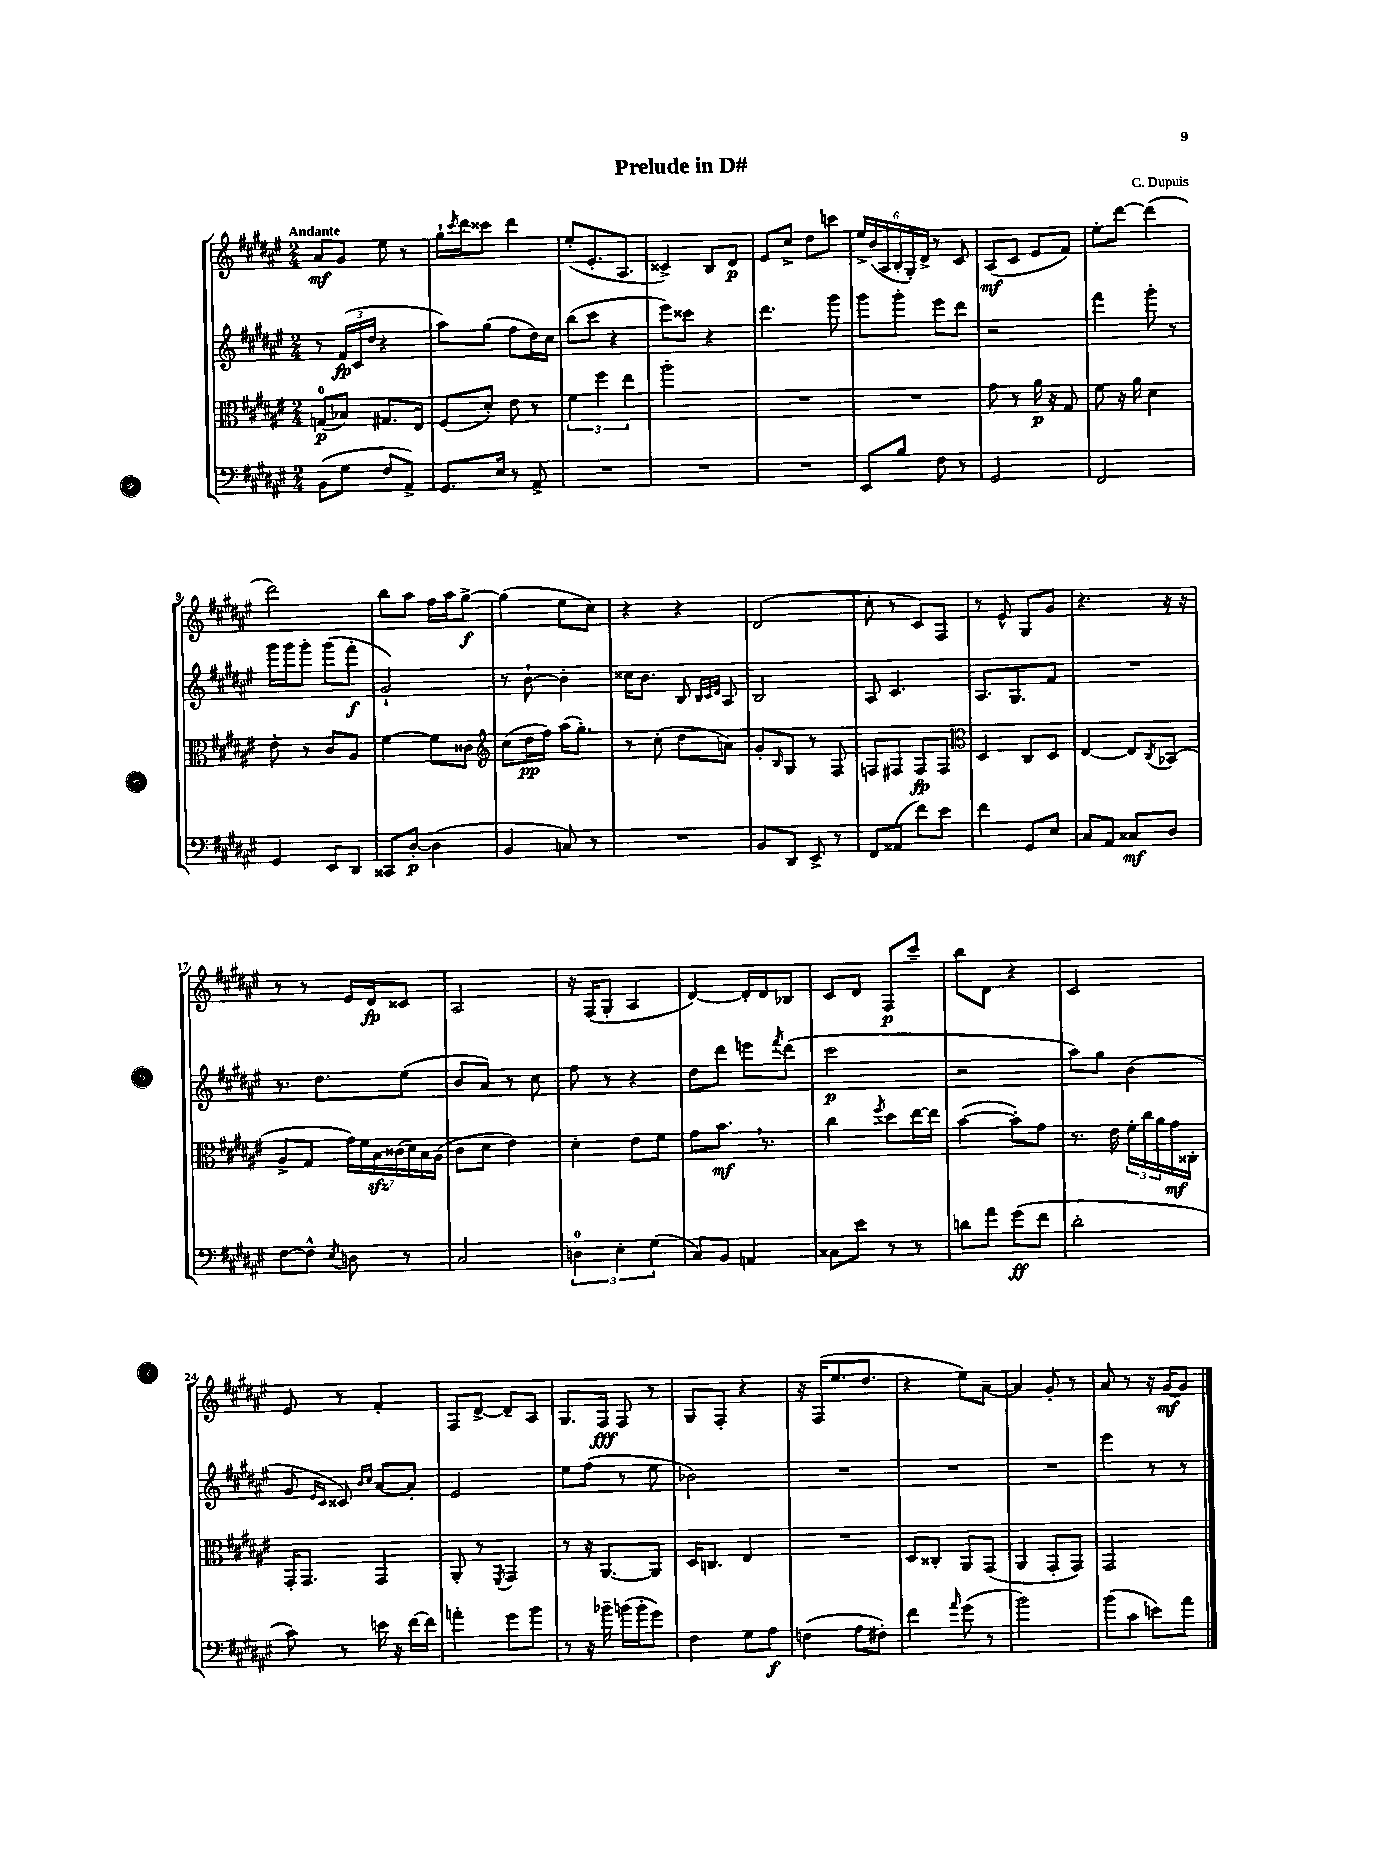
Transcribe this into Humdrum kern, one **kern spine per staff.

**kern	**dynam	**kern	**dynam	**kern	**dynam	**kern	**dynam
*part4	*part4	*part3	*part3	*part2	*part2	*part1	*part1
*staff4	*staff4	*staff3	*staff3	*staff2	*staff2	*staff1	*staff1
*clefF4	*	*clefC3	*	*clefG2	*	*clefG2	*
*k[f#c#g#d#a#e#]	*	*k[f#c#g#d#a#e#]	*	*k[f#c#g#d#a#e#]	*	*k[f#c#g#d#a#e#]	*
*M2/4	*	*M2/4	*	*M2/4	*	*M2/4	*
=1	=1	=1	=1	=1	=1	=1	=1
!	!	!	!	!	!	!LO:TX:a:B:t=Andante	!
(8BB\L	.	(8Gn/L	p	8r	.	8a#/L	mf
8G#\J	.	8B-X/J)	.	(24f#/LL	fp	8g#/J	.
.	.	.	.	24c#/	.	.	.
.	.	.	.	24dd#/JJ	.	.	.
8F#/L	.	8.G#X/L	.	4r	.	8ee#\	.
8AA#^/J)	.	.	.	.	.	8r	.
.	.	16E#/Jk	.	.	.	.	.
=2	=2	=2	=2	=2	=2	=2	=2
8.GG#/L	.	(8F#/L	.	8aa#\L)	.	16gg#`\LL	.
.	.	.	.	.	.	8qccc#/	.
.	.	.	.	.	.	16ddd#\J	.
.	.	8d#'/J)	.	(8gg#\J	.	8ccc##X\J	.
16E#/Jk	.	.	.	.	.	.	.
8r	.	8e#\	.	8ff#\L	.	4ddd#\	.
8AA#^/	.	8r	.	16dd#\L)	.	.	.
.	.	.	.	16cc#\JJ	.	.	.
=3	=3	=3	=3	=3	=3	=3	=3
2r	.	6f#\	.	(8bb\L	.	(8ee#'/L	.
.	.	.	.	8ccc#\J	.	8.e#'/	.
.	.	6ff#\	.	.	.	.	.
.	.	.	.	4r	.	.	.
.	.	.	.	.	.	8.A#/J	.
.	.	6ee#\	.	.	.	.	.
=4	=4	=4	=4	=4	=4	=4	=4
2r	.	2aa#'\	.	8eee#\L)	.	4c##X^/)	.
.	.	.	.	8ccc##X\J	.	.	.
.	.	.	.	4r	.	8B/L	.
.	.	.	.	.	.	8d#/J	p
=5	=5	=5	=5	=5	=5	=5	=5
2r	.	2r	.	4.ddd#\	.	8e#/L	.
.	.	.	.	.	.	8cc#^/J	.
.	.	.	.	.	.	8dd#\L	.
.	.	.	.	8ggg#\	.	8cccn\J	.
=6	=6	=6	=6	=6	=6	=6	=6
8EE#/L	.	2r	.	8ggg#\L	.	24ee#^/LL	.
.	.	.	.	.	.	(24b/	.
.	.	.	.	.	.	24A#/	.
8B/J	.	.	.	8ggg#'\J	.	24B'/	.
.	.	.	.	.	.	24G#'/)	.
.	.	.	.	.	.	24d#^/JJ	.
8F#\	.	.	.	8eee#\L	.	8r	.
8r	.	.	.	8ddd#\J	.	8c#/	.
=7	=7	=7	=7	=7	=7	=7	=7
2GG#/	.	8g#\	.	2r	.	(8A#/L	mf
.	.	8r	.	.	.	8c#/J	.
.	.	16a#\	p	.	.	8e#/L	.
.	.	16r	.	.	.	.	.
.	.	8G#/	.	.	.	8f#/J)	.
=8	=8	=8	=8	=8	=8	=8	=8
2FF#/	.	8f#\	.	4fff#\	.	8ee#'\L	.
.	.	16r	.	.	.	[8ddd#\J	.
.	.	16a#\	.	.	.	.	.
.	.	4d#\	.	8ggg#'\	.	(4ddd#\]	.
.	.	.	.	8r	.	.	.
!!LO:LB:g=z
=9	=9	=9	=9	=9	=9	=9	=9
4GG#/	.	8e#'\	.	16ggg#\LL	.	2ddd#\)	.
.	.	.	.	16ggg#\J	.	.	.
.	.	8r	.	8ggg#'\J	.	.	.
8EE#/L	.	8c#/L	.	(8ggg#\L	.	.	.
8DD#/J	.	8A#/J	.	8fff#'\J	f	.	.
=10	=10	=10	=10	=10	=10	=10	=10
8CC##X/L	.	[4f#\	.	2g#`/)	.	8bb\L	.
[8D#'/J	p	.	.	.	.	8aa#\J	.
(4D#\]	.	8f#\L]	.	.	.	16ff#\LL	.
.	.	.	.	.	.	16aa#\J	.
.	.	8c##X\J	.	.	.	[8gg#^\J	f
=11	=11	=11	=11	=11	=11	=11	=11
*	*	*clefG2	*	*	*	*	*
4BB/	.	(8cc#\L	.	8r	.	(4gg#\]	.
.	.	16dd#\L	pp	[8b`\	.	.	.
.	.	16ff#\JJ)	.	.	.	.	.
8Cn/)	.	(16aa#\KL	.	4b'\]	.	8ee#\L	.
.	.	8.gg#'\J)	.	.	.	.	.
8r	.	.	.	.	.	8cc#\J)	.
=12	=12	=12	=12	=12	=12	=12	=12
2r	.	8r	.	16cc##X\KL	.	4r	.
.	.	.	.	8.b\J	.	.	.
.	.	(8cc#'\	.	.	.	.	.
.	.	8dd#\L	.	8B/	.	4r	.
.	.	.	.	32qqB/LLL	.	.	.
.	.	.	.	32qqc#/	.	.	.
.	.	.	.	32qqd#/JJJ	.	.	.
.	.	8an\J)	.	8A#/	.	.	.
=13	=13	=13	=13	=13	=13	=13	=13
8BB/L	.	8g#'/L	.	2B/	.	(2d#/	.
.	.	16qqB/	.	.	.	.	.
8DD#/J	.	8G#/J	.	.	.	.	.
8EE#^/	.	8r	.	.	.	.	.
8r	.	8F#/	.	.	.	.	.
=14	=14	=14	=14	=14	=14	=14	=14
8FF#/L	.	8Fn/L	.	8A#/	.	8cc#'\	.
(8AA##X/J	.	8F#X/J	.	4.c#/	.	8r	.
8f#\L)	.	8F#/L	fp	.	.	8c#/L)	.
8e#\J	.	8F#/J	.	.	.	8F#/J	.
=15	=15	=15	=15	=15	=15	=15	=15
*	*	*clefC3	*	*	*	*	*
4f#\	.	4D#/	.	8.A#/L	.	8r	.
.	.	.	.	.	.	8e#^^/	.
.	.	.	.	8.G#/	.	.	.
8GG#/L	.	8C#/L	.	.	.	8G#/L	.
8E#/J	.	8D#/J	.	8f#/J	.	8g#/J	.
=16	=16	=16	=16	=16	=16	=16	=16
8C#/L	.	[4E#/	.	2r	.	4.r	.
8AA#/J	.	.	.	.	.	.	.
8C##X/L	mf	8E#/L]	.	.	.	.	.
.	.	8qC#/	.	.	.	.	.
8D#/J	.	(8BB-X/J	.	.	.	16r	.
.	.	.	.	.	.	16r	.
!!LO:LB:g=z
=17	=17	=17	=17	=17	=17	=17	=17
[8F#\L	.	8A#^/L	.	8.r	.	8r	.
8F#^^\J]	.	8G#/J	.	.	.	8r	.
.	.	.	.	8.dd#\L	.	.	.
8qE#/	.	.	.	.	.	.	.
8Dn\	.	28g#\LL)	.	.	.	16e#/LL	.
.	.	28f#\	.	.	.	.	.
.	.	.	.	.	.	16d#/J	fp
.	.	28Bzz\	.	.	.	.	.
.	.	(28c##X\	.	.	.	.	.
8r	.	.	.	(8ee#\J	.	8c##X/J	.
.	.	28d#\)	.	.	.	.	.
.	.	28B\	.	.	.	.	.
.	.	(28A#\JJ	.	.	.	.	.
=18	=18	=18	=18	=18	=18	=18	=18
2C#/	.	8c#\L	.	8b/L	.	2A#/	.
.	.	8d#\J	.	8a#/J)	.	.	.
.	.	4e#\)	.	8r	.	.	.
.	.	.	.	8cc#\	.	.	.
=19	=19	=19	=19	=19	=19	=19	=19
6Dn\	.	4d#'\	.	8ff#\	.	16r	.
.	.	.	.	.	.	(16F#/KL	.
.	.	.	.	8r	.	8G#'/J	.
6E#'\	.	.	.	.	.	.	.
.	.	8e#\L	.	4r	.	4A#/	.
(6G#\	.	.	.	.	.	.	.
.	.	8f#\J	.	.	.	.	.
=20	=20	=20	=20	=20	=20	=20	=20
8C#/L)	.	8g#\L	.	8dd#\L	.	[4d#/)	.
8BB/J	.	8.b,\J	mf	8ddd#\J	.	.	.
4AAn/	.	.	.	8eeen\L	.	16d#'/LL]	.
.	.	8.r	.	.	.	16d#/J	.
.	.	.	.	8qfff#/	.	.	.
.	.	.	.	(8ddd#\J	.	8B-X/J	.
=21	=21	=21	=21	=21	=21	=21	=21
8C##X\L	.	4cc#\	.	2ccc#\	p	8c#/L	.
8e#\J	.	.	.	.	.	8d#/J	.
.	.	8qff#/	.	.	.	.	.
8r	.	8dd#\L	.	.	.	8F#/L	p
8r	.	[16ee#\L	.	.	.	8ccc#~/J	.
.	.	16ee#\JJ]	.	.	.	.	.
=22	=22	=22	=22	=22	=22	=22	=22
8dn\L	.	([4b\	.	2r	.	8bb\L	.
8a#\J	.	.	.	.	.	8d#\J	.
(8g#\L	ff	8b'\L])	.	.	.	4r	.
8f#\J	.	8g#\J	.	.	.	.	.
=23	=23	=23	=23	=23	=23	=23	=23
2d#'\	.	8.r	.	8aa#\L)	.	2c#/	.
.	.	.	.	8gg#\J	.	.	.
.	.	16e#\	.	.	.	.	.
.	.	24f#'\LL	.	(4b\	.	.	.
.	.	24cc#\	.	.	.	.	.
.	.	24a#\	.	.	.	.	.
.	.	16g#\	mf	.	.	.	.
.	.	16C##X'\JJ	.	.	.	.	.
!!LO:LB:g=z
=24	=24	=24	=24	=24	=24	=24	=24
8c#\)	.	16GG#'/KL	.	8g#/	.	8e#/	.
.	.	8.GG#/J	.	.	.	.	.
.	.	.	.	16qqe#/LL	.	.	.
.	.	.	.	16qqc#/JJ	.	.	.
8r	.	.	.	8c##X/)	.	8r	.
.	.	.	.	16qqb/LL	.	.	.
.	.	.	.	16qqcc#/JJ	.	.	.
16en\	.	4GG#/	.	[8a#/L	.	4f#'/	.
16r	.	.	.	.	.	.	.
[16f#\LL	.	.	.	8a#'/J]	.	.	.
16f#\JJ]	.	.	.	.	.	.	.
=25	=25	=25	=25	=25	=25	=25	=25
4an'\	.	8AA#'/	.	2e#/	.	8F#/L	.
.	.	8r	.	.	.	[8d#^/J	.
.	.	8qFF#/	.	.	.	.	.
8g#\L	.	4GG#/	.	.	.	8d#~/L]	.
8b\J	.	.	.	.	.	8A#/J	.
=26	=26	=26	=26	=26	=26	=26	=26
8r	.	8r	.	8ee#\L	.	8.G#/L	.
16r	.	16r	.	(8ff#\J	.	.	.
16b-X~\	.	[8.AA#/L	.	.	.	16F#/Jk	fff
(16bn\LL	.	.	.	8r	.	8F#/	.
16b'\J	.	.	.	.	.	.	.
8g#\J)	.	8AA#/J]	.	8ee#\	.	8r	.
=27	=27	=27	=27	=27	=27	=27	=27
4F#\	.	16D#/KL	.	2b-X\)	.	8G#/L	.
.	.	8.Cn/J	.	.	.	.	.
.	.	.	.	.	.	8F#'/J	.
8G#\L	.	4E#/	.	.	.	4r	.
8A#\J	f	.	.	.	.	.	.
=28	=28	=28	=28	=28	=28	=28	=28
(4Fn\	.	2r	.	2r	.	16r	.
.	.	.	.	.	.	(16F#/KL	.
.	.	.	.	.	.	8.ee#/	.
8A#\L	.	.	.	.	.	.	.
.	.	.	.	.	.	8.dd#/J	.
8F#X'\J)	.	.	.	.	.	.	.
=29	=29	=29	=29	=29	=29	=29	=29
4f#\	.	8D#/L	.	2r	.	4r	.
.	.	8C##X'/J	.	.	.	.	.
16qqa#/	.	.	.	.	.	.	.
(8g#\	.	8AA#/L	.	.	.	8ee#\L)	.
8r	.	(8GG#/J	.	.	.	[8a#~\J	.
=30	=30	=30	=30	=30	=30	=30	=30
2b\)	.	4AA#/	.	2r	.	4a#/]	.
.	.	8GG#'/L	.	.	.	8g#'/	.
.	.	8GG#/J)	.	.	.	8r	.
=31	=31	=31	=31	=31	=31	=31	=31
(8b\L	.	2GG#/	.	4eee#\	.	8a#/	.
8c#\J	.	.	.	.	.	8r	.
8en\L)	.	.	.	8r	.	16r	.
.	.	.	.	.	.	[16g#/KL	mf
8a#\J	.	.	.	8r	.	8g#/J]	.
==	==	==	==	==	==	==	==
*-	*-	*-	*-	*-	*-	*-	*-
